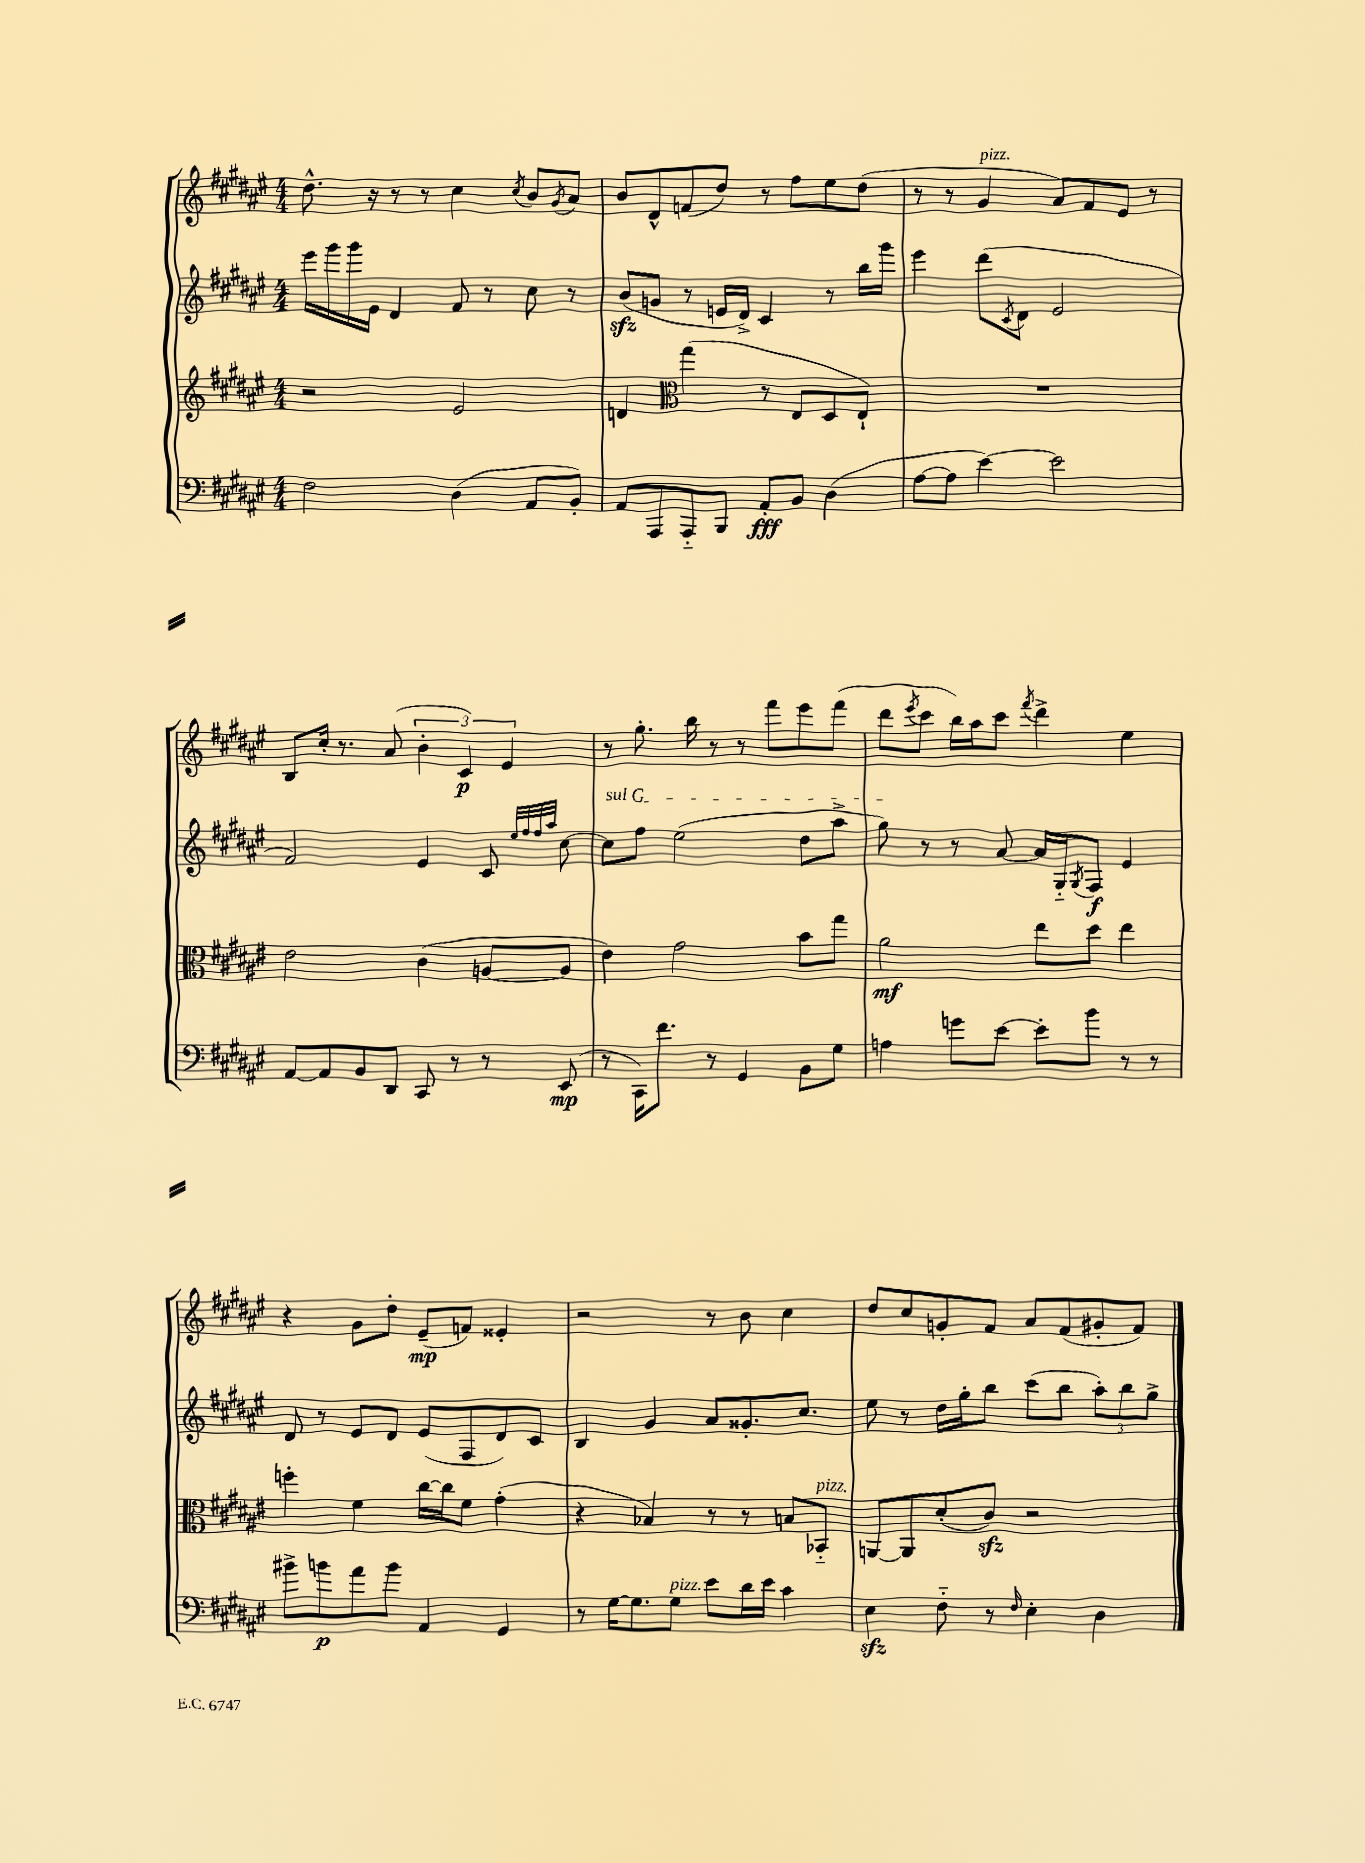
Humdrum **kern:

**kern	**dynam	**kern	**dynam	**kern	**dynam	**kern	**dynam
*part4	*part4	*part3	*part3	*part2	*part2	*part1	*part1
*staff4	*staff4	*staff3	*staff3	*staff2	*staff2	*staff1	*staff1
*clefF4	*	*clefG2	*	*clefG2	*	*clefG2	*
*k[f#c#g#d#a#e#]	*	*k[f#c#g#d#a#e#]	*	*k[f#c#g#d#a#e#]	*	*k[f#c#g#d#a#e#]	*
*M4/4	*	*M4/4	*	*M4/4	*	*M4/4	*
=4	=4	=4	=4	=4	=4	=4	=4
2F#\	.	2r	.	16eee#\LL	.	8.dd#^^\	.
.	.	.	.	16ggg#\	.	.	.
.	.	.	.	16ggg#\	.	.	.
.	.	.	.	16e#\JJ	.	16r	.
.	.	.	.	4d#/	.	8r	.
.	.	.	.	.	.	8r	.
(4D#\	.	2e#/	.	8f#/	.	4cc#\	.
.	.	.	.	8r	.	.	.
.	.	.	.	.	.	8qcc#/	.
8AA#/L	.	.	.	8cc#\	.	8b/L	.
.	.	.	.	.	.	8qg#/	.
8BB'/J)	.	.	.	8r	.	8a#/J	.
=5	=5	=5	=5	=5	=5	=5	=5
8AA#/L	.	4dn/	.	(8bzz/L	.	8b/L	.
8AAA#/	.	.	.	8gn/J	.	8d#^^/	.
*	*	*clefC3	*	*	*	*	*
8AAA#/	.	(4gg#\	.	8r	.	(8fn/	.
8BBB/J	.	.	.	16en/LL	.	8dd#/J)	.
.	.	.	.	16d#^/JJ)	.	.	.
8AA#'/L	fff	8r	.	4c#/	.	8r	.
8BB/J	.	8E#/L	.	.	.	8ff#\L	.
(4D#\	.	8D#/	.	8r	.	8ee#\	.
.	.	8E#`/J)	.	16bb\LL	.	(8dd#\J	.
.	.	.	.	16ggg#\JJ	.	.	.
=6	=6	=6	=6	=6	=6	=6	=6
[8A#\L	.	1r	.	4eee#\	.	8r	.
8A#\J]	.	.	.	.	.	8r	.
!	!	!	!	!	!	!LO:TX:a:i:t=pizz.	!
[4e#\)	.	.	.	(8ddd#\L	.	4g#/	.
.	.	.	.	8qc#/	.	.	.
.	.	.	.	8d#\J	.	.	.
2e#\]	.	.	.	2e#/	.	8a#/L)	.
.	.	.	.	.	.	8f#/	.
.	.	.	.	.	.	8e#/J	.
.	.	.	.	.	.	8r	.
!!LO:LB:g=z
=7	=7	=7	=7	=7	=7	=7	=7
[8AA#/L	.	2e#\	.	2f#/)	.	8B/L	.
8AA#/]	.	.	.	.	.	16cc#'/Jk	.
.	.	.	.	.	.	8.r	.
8BB/	.	.	.	.	.	.	.
8DD#/J	.	.	.	.	.	(8a#/	.
8CC#/	.	(4c#\	.	4e#/	.	6b'\	.
8r	.	.	.	.	.	.	.
.	.	.	.	.	.	6c#/)	p
8r	.	[8An/L	.	8c#/	.	.	.
.	.	.	.	.	.	6e#/	.
.	.	.	.	32qqee#/LLL	.	.	.
.	.	.	.	32qqff#/	.	.	.
.	.	.	.	32qqff#/	.	.	.
.	.	.	.	32qqaa#/JJJ	.	.	.
(8EE#/	mp	8A/J]	.	[8cc#\	.	.	.
=8	=8	=8	=8	=8	=8	=8	=8
!	!	!	!	!LO:TX:a:i:t=sul G	!	!	!
8r	.	4e#\)	.	8cc#\L]	.	8r	.
16CC#\KL)	.	.	.	8ff#\J	.	8.gg#'\	.
8.f#\J	.	.	.	.	.	.	.
.	.	2g#\	.	(2ee#\	.	.	.
.	.	.	.	.	.	16bb\	.
8r	.	.	.	.	.	8r	.
4GG#/	.	.	.	.	.	8r	.
.	.	.	.	.	.	8fff#\L	.
8BB\L	.	8b\L	.	8dd#\L	.	8eee#\	.
8G#\J	.	8gg#\J	.	8aa#^\J	.	(8fff#\J	.
=9	=9	=9	=9	=9	=9	=9	=9
4An\	.	2a#\	mf	8gg#\)	.	8ddd#\L	.
.	.	.	.	.	.	8qeee#/	.
.	.	.	.	8r	.	8ccc#\J	.
8gn\L	.	.	.	8r	.	16bb\LL)	.
.	.	.	.	.	.	16aa#\J	.
[8e#\J	.	.	.	[8a#/	.	8ccc#\J	.
.	.	.	.	.	.	8qfff#/	.
8e#'\L]	.	8ee#\L	.	16a#/LL]	.	4ddd#^\	.
.	.	.	.	16G#/J	.	.	.
.	.	.	.	8qG#/	.	.	.
8b\J	.	8dd#\J	.	8F#/J	f	.	.
8r	.	4ee#\	.	4e#/	.	4ee#\	.
8r	.	.	.	.	.	.	.
!!LO:LB:g=z
=10	=10	=10	=10	=10	=10	=10	=10
8b#X^\L	.	4ffn'\	.	8d#/	.	4r	.
8bn\	p	.	.	8r	.	.	.
8a#\	.	4f#\	.	8e#/L	.	8g#\L	.
8b\J	.	.	.	8d#/J	.	8dd#'\J	.
4AA#/	.	[16cc#\LL	.	(8e#/L	.	(8e#~/L	mp
.	.	16cc#\J]	.	.	.	.	.
.	.	8f#\J	.	8F#/	.	8fn/J)	.
4GG#/	.	(4g#'\	.	8d#/)	.	4e##X'/	.
.	.	.	.	8c#/J	.	.	.
=11	=11	=11	=11	=11	=11	=11	=11
8r	.	4r	.	4B/	.	2r	.
[16G#\KL	.	.	.	.	.	.	.
8.G#\]	.	.	.	.	.	.	.
.	.	4B-X/)	.	4g#/	.	.	.
!LO:TX:a:i:t=pizz.	!	!	!	!	!	!	!
8G#\J	.	.	.	.	.	.	.
8e#\L	.	8r	.	8a#/L	.	8r	.
16d#\L	.	8r	.	8.g##X'/	.	8b\	.
16e#\JJ	.	.	.	.	.	.	.
4c#\	.	8Bn/L	.	.	.	4cc#\	.
.	.	.	.	8.cc#/J	.	.	.
!	!	!LO:TX:a:i:t=pizz.	!	!	!	!	!
.	.	8BB-X/J	.	.	.	.	.
=12	=12	=12	=12	=12	=12	=12	=12
4E#zz\	.	[8AAn/L	.	8ee#\	.	8dd#/L	.
.	.	8AA/]	.	8r	.	8cc#/	.
8F#\	.	(8d#'/	.	16dd#\LL	.	8gn'/	.
.	.	.	.	16gg#'\J	.	.	.
8r	.	8c#zz/J)	.	8bb\J	.	8f#/J	.
16qqF#/	.	.	.	.	.	.	.
4E#'\	.	2r	.	(8ccc#\L	.	8a#/L	.
.	.	.	.	8bb\J	.	(8f#/	.
4D#\	.	.	.	12aa#'\L)	.	8g#X'/	.
.	.	.	.	12bb\	.	.	.
.	.	.	.	.	.	8f#/J)	.
.	.	.	.	12gg#^\J	.	.	.
==	==	==	==	==	==	==	==
*-	*-	*-	*-	*-	*-	*-	*-
